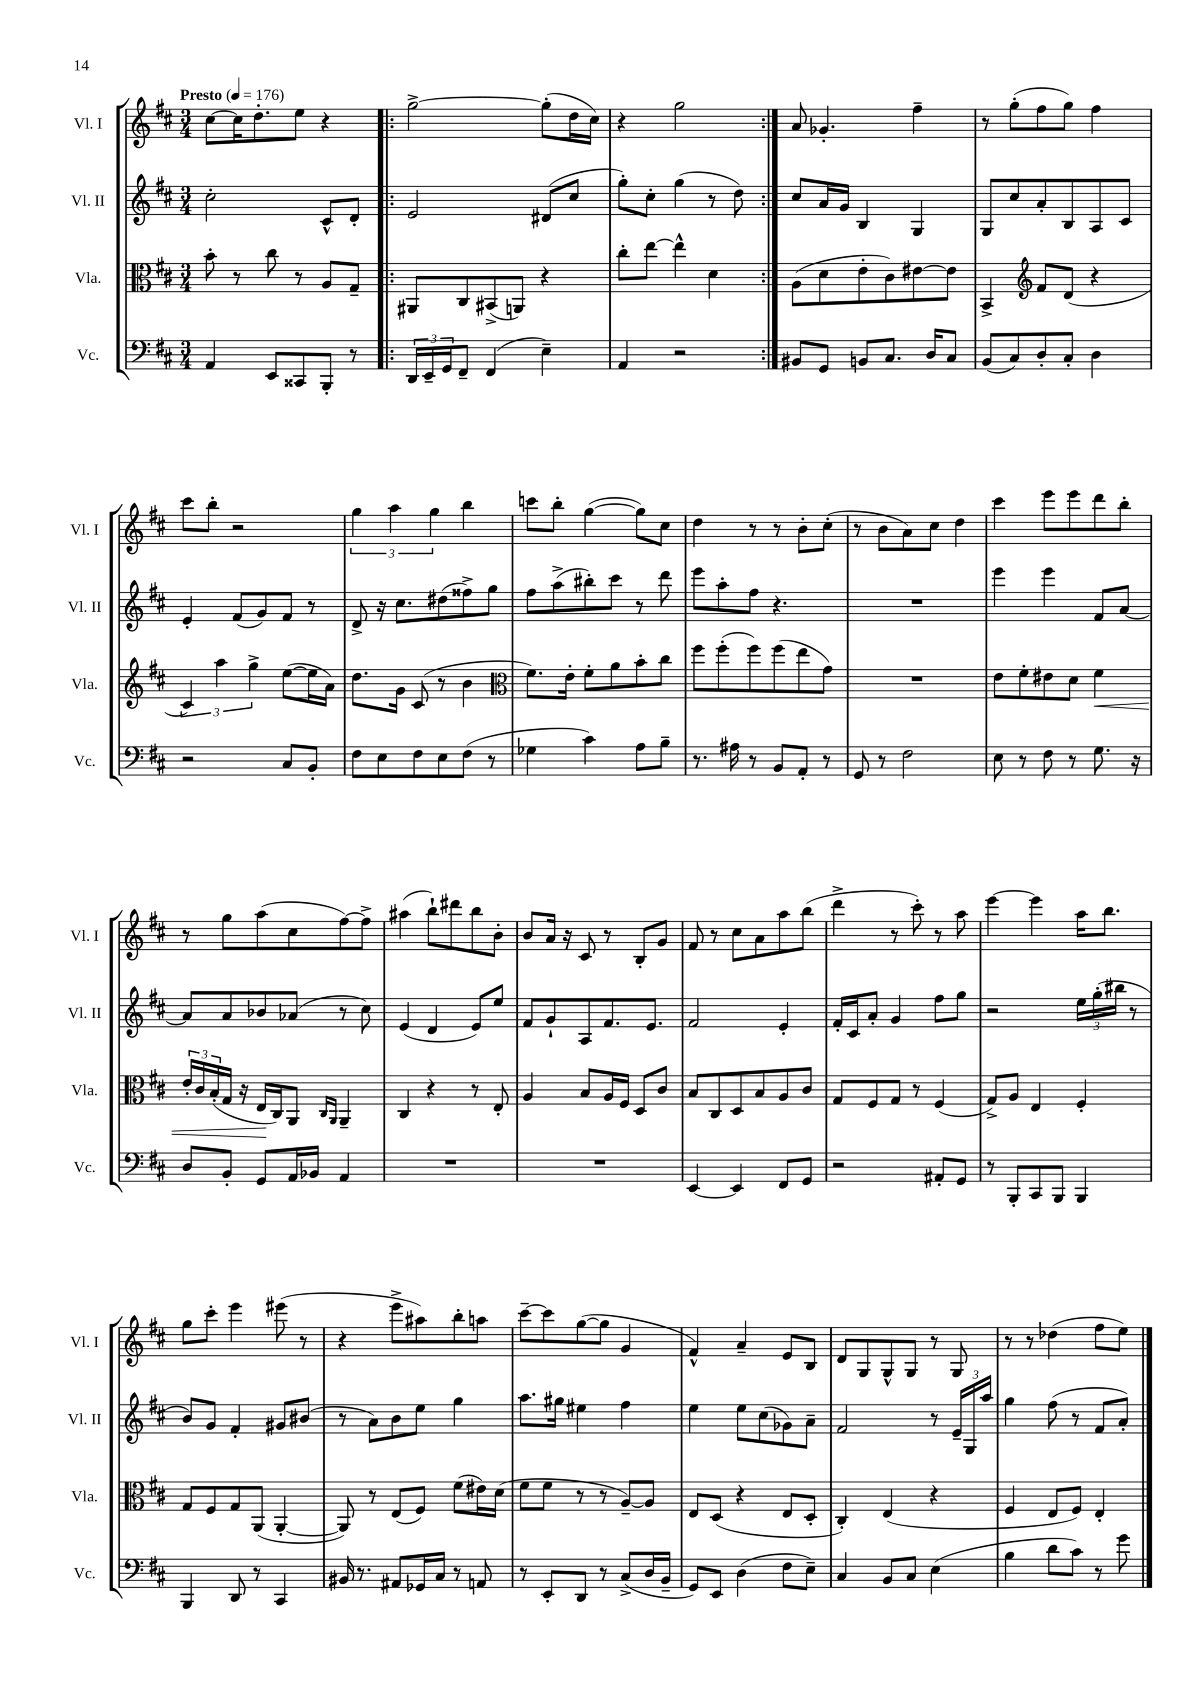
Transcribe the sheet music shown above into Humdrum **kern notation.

**kern	**kern	**dynam	**kern	**kern
*part4	*part3	*part3	*part2	*part1
*staff4	*staff3	*staff3	*staff2	*staff1
*I"Vc.	*I"Vla.	*	*I"Vl. II	*I"Vl. I
*I'Vc.	*I'Vla.	*	*I'Vl. II	*I'Vl. I
*clefF4	*clefC3	*	*clefG2	*clefG2
*k[f#c#]	*k[f#c#]	*	*k[f#c#]	*k[f#c#]
*M3/4	*M3/4	*	*M3/4	*M3/4
*MM176	*MM176	*	*MM176	*MM176
=1	=1	=1	=1	=1
!	!	!	!	!LO:TX:a:B:t=Presto
4AA/	8b'\	.	2cc#'\	[8cc#\L
.	8r	.	.	16cc#\K]
.	.	.	.	8.dd'\
8EE/L	8cc#\	.	.	.
8CC##X/	8r	.	.	8ee\J
8BBB'/J	8A/L	.	8c#^^/L	4r
8r	8G~/J	.	8d'/J	.
=2!|:	=2!|:	=2!|:	=2!|:	=2!|:
24DD/LL	8AA#X/L	.	2e/	[2gg^\
24EE~/	.	.	.	.
24GG/J	.	.	.	.
8FF#~/J	8C#/	.	.	.
(4FF#/	(8BB#X^/	.	.	.
.	8AAn/J)	.	.	.
4E~\)	4r	.	(8d#X/L	(8gg'\L]
.	.	.	8cc#/J	16dd\L
.	.	.	.	16cc#\JJ)
=3	=3	=3	=3	=3
4AA/	8cc#'\L	.	8gg'\L)	4r
.	[8ee\J	.	8cc#'\J	.
2r	4ee^^\]	.	(4gg\	2gg\
.	4d\	.	8r	.
.	.	.	8dd\)	.
=4:|!	=4:|!	=4:|!	=4:|!	=4:|!
8BB#X/L	(8A\L	.	8cc#/L	8a/
8GG/J	8d\	.	16a/L	4.g-X'/
.	.	.	16g/JJ	.
8BBn/L	8e'\	.	4B/	.
8.C#/J	8c#\)	.	.	.
.	[8e#X\	.	4G/	4ff#~\
16D/KL	.	.	.	.
8C#/J	8e#\J]	.	.	.
=5	=5	=5	=5	=5
(8BB/L	4BB^/	.	8G/L	8r
8C#/)	.	.	8cc#/	(8gg'\L
*	*clefG2	*	*	*
8D'/	8f#/L	.	8a'/	8ff#\
8C#'/J	(8d/J	.	8B/	8gg\J)
4D\	4r	.	8A/	4ff#\
.	.	.	8c#/J	.
!!LO:LB:g=z
=6	=6	=6	=6	=6
2r	6c#/)	.	4e'/	8ccc#\L
.	.	.	.	8bb'\J
.	6aa\	.	.	.
.	.	.	(8f#/L	2r
.	6gg^\	.	.	.
.	.	.	8g/)	.
8C#/L	([8ee\L	.	8f#/J	.
8BB'/J	16ee\L]	.	8r	.
.	16a\JJ)	.	.	.
=7	=7	=7	=7	=7
8F#\L	8.dd\L	.	8d^/	6gg\
8E\	.	.	16r	.
.	.	.	.	6aa\
.	16g\Jk	.	8.cc#\L	.
8F#\	(8c#/	.	.	.
.	.	.	.	6gg\
8E\	8r	.	(8dd#X\	.
(8F#\J	4b\	.	8ff##X^\)	4bb\
8r	.	.	8gg\J	.
=8	=8	=8	=8	=8
*	*clefC3	*	*	*
4G-X\	8.f#\L)	.	8ff#\L	8cccn\L
.	.	.	(8aa^\	8bb'\J
.	16e'\Jk	.	.	.
4c#\)	8f#'\L	.	8bb#X'\)	([4gg\
.	8a\	.	8ccc#\J	.
8A\L	8b'\	.	8r	8gg\L])
8B~\J	8cc#\J	.	8ddd\	8cc#\J
=9	=9	=9	=9	=9
8.r	8ff#\L	.	8eee\L	4dd\
.	(8ff#'\	.	8aa'\	.
16A#X\	.	.	.	.
8r	8ff#\)	.	8ff#\J	8r
8BB/L	(8ff#\	.	4.r	8r
8AA'/J	8ee\	.	.	8b'\L
8r	8g\J)	.	.	(8cc#'\J
=10	=10	=10	=10	=10
8GG/	2.r	.	2.r	8r
8r	.	.	.	8b\L
2F#\	.	.	.	8a\)
.	.	.	.	8cc#\J
.	.	.	.	4dd\
=11	=11	=11	=11	=11
8E\	8e\L	.	4eee\	4ccc#\
8r	8f#'\	.	.	.
8F#\	8e#X\	.	4eee\	8eee\L
8r	8d\J	.	.	8eee\
!	!	!LO:HP:b	!	!
8.G\	4f#\	<	8f#/L	8ddd\
.	.	.	[8a/J	8bb'\J
16r	.	.	.	.
!!LO:LB:g=z
=12	=12	=12	=12	=12
8D/L	24e'/LL	.	8a/L]	8r
.	24c#/	.	.	.
.	(24B'/	.	.	.
8BB'/J	16G/JJ	.	8a/	8gg\L
.	16r	.	.	.
8GG/L	16E/LL	.	8b-X/	(8aa\
.	16C#/J)	[	.	.
16AA/L	8AA/J	.	(8a-X/J	8cc#\
16BB-X/JJ	.	.	.	.
.	16qqC#/LL	.	.	.
.	16qqAA/JJ	.	.	.
4AA/	4AA~/	.	8r	[8ff#\)
.	.	.	8cc#\)	8ff#^\J]
=13	=13	=13	=13	=13
2.r	4C#/	.	(4e/	(4aa#X\
.	4r	.	4d/	8bb`\L)
.	.	.	.	8ddd#X\
.	8r	.	8e/L)	8bb\
.	8E'/	.	8ee/J	8b'\J
=14	=14	=14	=14	=14
2.r	4A/	.	8f#/L	8b/L
.	.	.	8g`/	16a/Jk
.	.	.	.	16r
.	8B/L	.	8A/	8c#/
.	16A/L	.	8.f#/	8r
.	16F#/JJ	.	.	.
.	8D/L	.	.	8B'/L
.	.	.	8.e/J	.
.	8c#/J	.	.	8g/J
=15	=15	=15	=15	=15
[4EE/	8B/L	.	2f#/	8f#/
.	8C#/	.	.	8r
4EE/]	8D/	.	.	8cc#\L
.	8B/	.	.	8a\
8FF#/L	8A/	.	4e'/	8aa\
8GG/J	8c#/J	.	.	(8bb\J
=16	=16	=16	=16	=16
2r	8G/L	.	16f#'/LL	4ddd^\
.	.	.	16c#/J	.
.	8F#/	.	8a'/J	.
.	8G/J	.	4g/	8r
.	8r	.	.	8ccc#'\)
8AA#X'/L	(4F#/	.	8ff#\L	8r
8GG/J	.	.	8gg\J	8aa\
=17	=17	=17	=17	=17
8r	8G^/L)	.	2r	[4eee\
8BBB'/L	8A/J	.	.	.
8CC#/	4E/	.	.	4eee\]
8BBB/J	.	.	.	.
4BBB/	4F#'/	.	24ee\LL	16aa\KL
.	.	.	(24gg'\	.
.	.	.	.	8.bb\J
.	.	.	24bb#X\JJ	.
.	.	.	8r	.
!!LO:LB:g=z
=18	=18	=18	=18	=18
4BBB/	8G/L	.	8b/L)	8gg\L
.	8F#/	.	8g/J	8ccc#'\J
8DD/	8G/	.	4f#'/	4eee\
8r	(8AA/J	.	.	.
4CC#/	[4AA'/	.	8g#X/L	(8eee#X\
.	.	.	(8b#X/J	8r
=19	=19	=19	=19	=19
16BB#X/	8AA/])	.	8r	4r
8.r	.	.	.	.
.	8r	.	8a\L)	.
8AA#X/L	(8E/L	.	8b\	8eee^\L
16GG-X/L	8F#/J)	.	8ee\J	8aa#X\)
16C#/JJ	.	.	.	.
8r	(8f#\L	.	4gg\	8bb'\
8AAn/	16e#X\L)	.	.	8aan\J
.	(16d\JJ	.	.	.
=20	=20	=20	=20	=20
8r	8f#\L	.	8.aa\L	[8ccc#~\L
8EE'/L	8f#\J	.	.	8ccc#\]
.	.	.	16gg#X\Jk	.
8DD/J	8r	.	4ee#X\	([8gg\
8r	8r	.	.	8gg\J]
(8C#^/L	[8A~/L)	.	4ff#\	4g/
16D/L	8A/J]	.	.	.
16BB~/JJ	.	.	.	.
=21	=21	=21	=21	=21
8GG/L)	8E/L	.	4ee\	4f#^^/)
8EE/J	(8D/J	.	.	.
(4D\	4r	.	8ee\L	4a~/
.	.	.	(8cc#\	.
8F#\L	8E/L	.	8g-X\)	8e/L
8E~\J)	8D'/J	.	8a~\J	8B/J
=22	=22	=22	=22	=22
4C#/	4C#'/)	.	2f#/	8d/L
.	.	.	.	8G/
8BB/L	(4E/	.	.	8G^^/
8C#/J	.	.	.	8G/J
(4E\	4r	.	8r	8r
.	.	.	24e~/LL	8G/
.	.	.	24G/	.
.	.	.	24aa/JJ	.
=23	=23	=23	=23	=23
4B\	4F#/	.	4gg\	8r
.	.	.	.	8r
8d\L	8E/L	.	(8ff#\	(4dd-X\
8c#\J)	8F#/J)	.	8r	.
8r	4E'/	.	8f#/L	8ff#\L
8g\	.	.	8a'/J)	8ee\J)
==	==	==	==	==
*-	*-	*-	*-	*-
